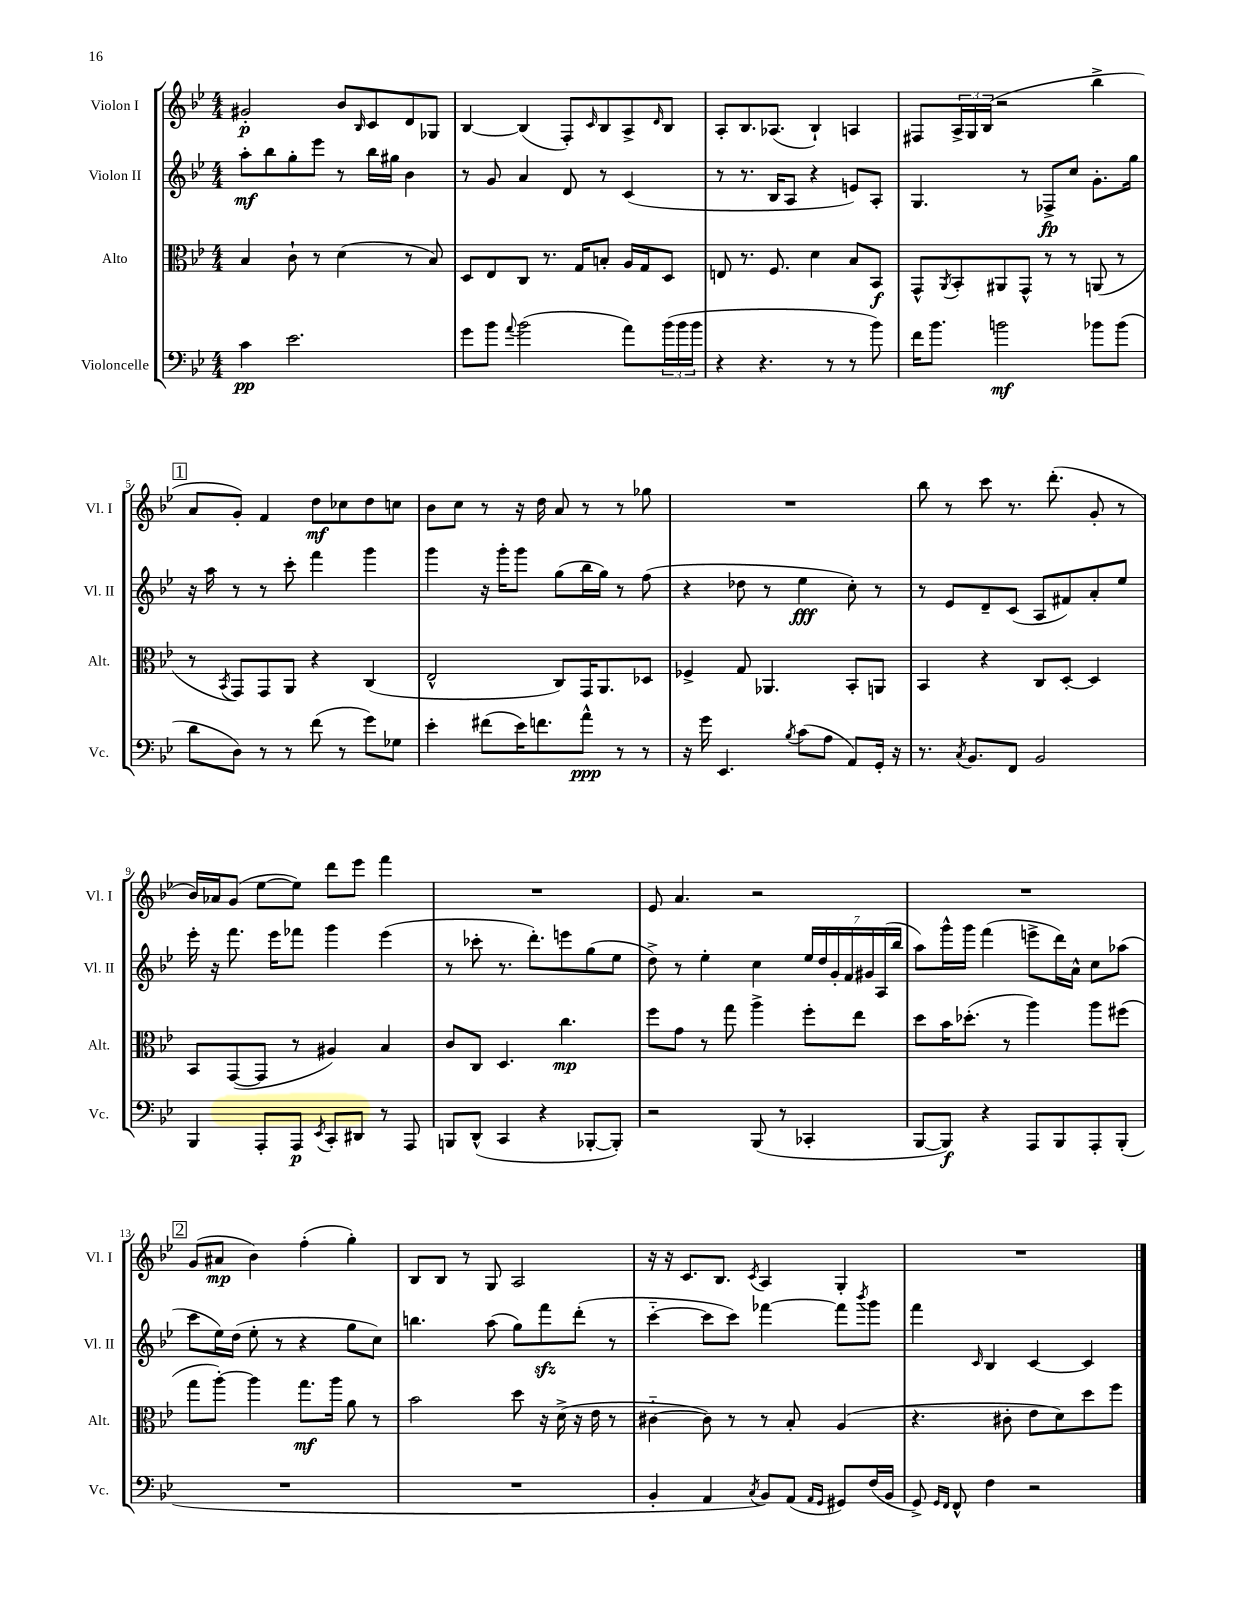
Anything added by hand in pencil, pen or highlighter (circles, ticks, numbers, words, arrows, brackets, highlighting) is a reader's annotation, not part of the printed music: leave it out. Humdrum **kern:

**kern	**kern	**kern	**kern
*staff4	*staff3	*staff2	*staff1
*clefF4	*clefC3	*clefG2	*clefG2
*k[b-e-]	*k[b-e-]	*k[b-e-]	*k[b-e-]
*M4/4	*M4/4	*M4/4	*M4/4
4c	4B-	8aa'	2g#'
.	.	8bb-	.
2.e-	8c`	8gg'	.
.	8r	8eee-	.
.	(4d	8r	8b-
.	.	.	16qqB-
.	.	16bb-	8c
.	.	16gg#	.
.	8r	4b-	8d
.	8B-)	.	8G-
=	=	=	=
8g	8D	8r	[4B-
8b-	8E-	8g	.
8qqa	.	.	.
(2b-	8C	4a	(4B-]
.	8.r	.	.
.	.	8d	8F')
.	16G	.	.
.	.	.	16qqc
.	8B'	8r	8B-
8a)	16A	(4c	8A^
.	16G	.	.
.	.	.	16qqd
(24b-	8D	.	8B-
24b-	.	.	.
24b-	.	.	.
=	=	=	=
4r	8E	8r	8A'
.	8.r	8.r	8.B-
4.r	.	.	.
.	8.F	16B-	(8.A-
.	.	8A	.
.	4d	4r	4B-`)
8r	.	.	.
8r	8B-	8e)	4A
8b-)	8BB-	8A'	.
=	=	=	=
16f	8GG^^	4.G	8F#
8.b-	.	.	.
.	8qAA	.	.
.	8BB-'	.	24A^
.	.	.	24G
.	.	.	(24B-
2b	8AA#	.	2r
.	8GG^^	8r	.
.	8r	8F-^	.
.	8r	8cc	.
8b-	(8AA	8.g'	4bb-^
(8b-	8r	.	.
.	.	16gg	.
=	=	=	=
8d	8r	16r	8a
.	.	16aa	.
.	8qBB-	.	.
8D)	8GG)	8r	8g')
8r	8GG	8r	4f
8r	8AA	8ccc'	.
(8f	4r	4fff	8dd
8r	.	.	8cc-
8g)	(4C	4ggg	8dd
8G-	.	.	8cc
=	=	=	=
4e-'	2E-^^	4ggg	8b-
.	.	.	8cc
(8f#	.	16r	8r
.	.	16ggg'	.
16e-)	.	8ggg	16r
8.f	.	.	16dd
.	8C)	(8gg	8a
8a^^	16GG	16bb-	8r
.	8.AA	16gg)	.
8r	.	8r	8r
8r	8D-	(8ff	8gg-
=	=	=	=
16r	4F-^	4r	1r
16g	.	.	.
4.EE-	.	.	.
.	8G	8dd-	.
.	4.AA-	8r	.
8qB-	.	.	.
(8c	.	4ee-	.
8A	.	.	.
8AA)	8BB-'	8cc')	.
16GG'	8AA	8r	.
16r	.	.	.
=	=	=	=
8.r	4BB-	8r	8bb-
.	.	8e-	8r
8qC	.	.	.
8.BB-	.	.	.
.	4r	8d~	8ccc
8FF	.	(8c	8.r
2BB-	8C	8A	.
.	.	.	(8.ddd'
.	[8D'	8f#)	.
.	4D]	8a'	8g'
.	.	8ee-	8r
=	=	=	=
4BBB-	8BB-	16eee-'	16b-)
.	.	16r	16a-
.	([8GG	8.fff	(8g
8AAA'	8GG]	.	[8ee-
.	.	16eee-	.
8AAA	8r	8fff-	8ee-])
8qEE-	.	.	.
8CC'	4A#)	4ggg	8ddd
8DD#	.	.	8eee-
8r	4B-	(4eee-	4fff
8AAA	.	.	.
=	=	=	=
8BBB	8c	8r	1r
(8DD^^	8C	8ccc-'	.
4CC	4.D	8.r	.
.	.	8.ddd')	.
4r	.	.	.
.	4.cc	8eee	.
[8BBB-'	.	(8gg	.
8BBB-'])	.	8ee-	.
=	=	=	=
2r	8ff	8dd^)	8e-
.	8g	8r	4.a
.	8r	4ee-'	.
.	8gg	.	.
(8BBB-	4aa^	4cc	2r
8r	.	.	.
4CC-'	8ff'	28ee-	.
.	.	28dd	.
.	.	28g'	.
.	.	28f	.
.	8ee-	.	.
.	.	28g#	.
.	.	(28A	.
.	.	28bb-	.
=	=	=	=
[8BBB-	8dd	8aa)	1r
8BBB-])	16b-	16ggg^^	.
.	(8.dd-'	16ggg	.
4r	.	(4fff	.
.	8r	.	.
8AAA	4aa)	8eee^	.
8BBB-	.	16ddd)	.
.	.	16a^^	.
8AAA'	8aa	8cc	.
(8BBB-'	(8ff#	(8aa-	.
=	=	=	=
1r	8gg	8ccc	(8g
.	[8aa')	16ee-)	8a#
.	.	(16dd	.
.	4aa]	8ee-'	4b-)
.	.	8r	.
.	8.gg	4r	(4ff'
.	16aa	.	.
.	8a	8gg	4gg')
.	8r	8cc)	.
=	=	=	=
1r	2b-	4.bb	8B-
.	.	.	8B-
.	.	.	8r
.	.	(8aa	8G
.	8dd	8gg)	2A
.	16r	8fff	.
.	(16d^	.	.
.	16r	(8ddd'	.
.	16e-	.	.
.	8r	8r	.
=	=	=	=
4BB-'	[4c#'~	[4ccc'~	16r
.	.	.	16r
.	.	.	8.c
4AA	8c#])	8ccc]	.
.	.	.	8.B-
.	8r	8ccc)	.
8qC	.	.	8qc
8BB-)	8r	[4fff-	4A
(8AA	8B-'	.	.
16qqAA	.	.	.
16qqGG	.	.	.
8GG#)	(4A	8fff-]	4G'
.	.	8qbbb-	.
(16F	.	8ggg	.
16BB-	.	.	.
=	=	=	=
8GG^)	4.r	4fff	1r
16qqGG	.	.	.
16qqFF	.	.	.
8FF^^	.	.	.
.	.	16qqc	.
4F	.	4B-	.
.	8c#'	.	.
2r	8e-	[4c	.
.	8d)	.	.
.	8dd	4c]	.
.	8ff	.	.
==	==	==	==
*-	*-	*-	*-
